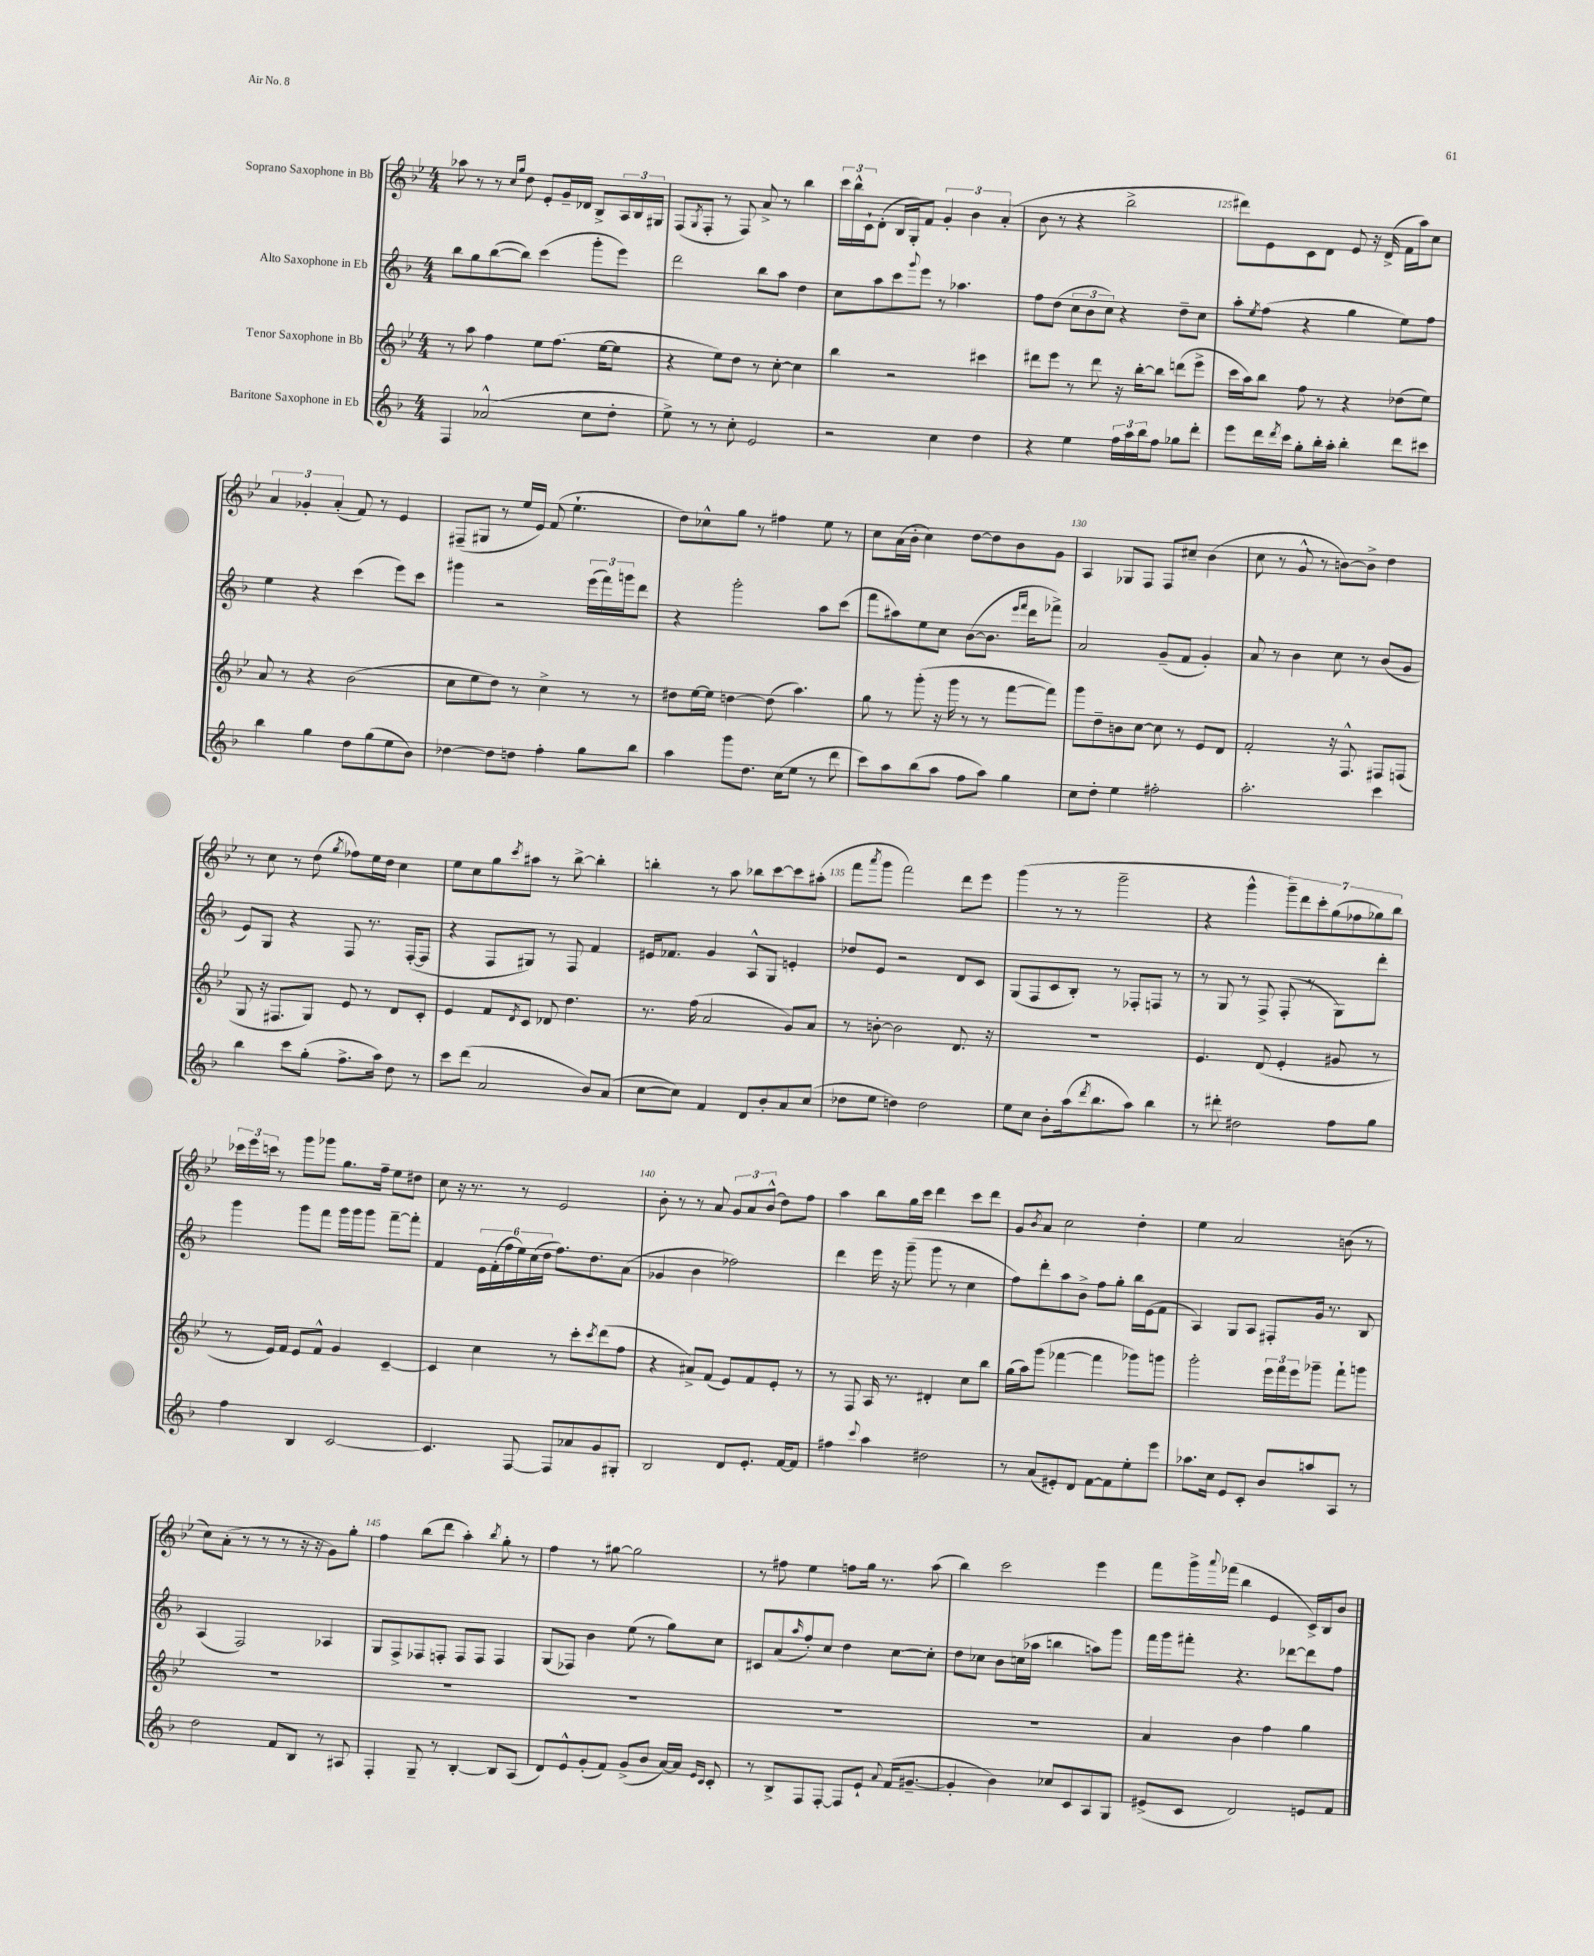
<<
\new StaffGroup <<
\new Staff = "s0" \with { instrumentName = "Soprano Saxophone in Bb" } {
    \clef treble \key bes \major \numericTimeSignature \time 4/4
    aes''8 r8 r8 \grace { c''16 g''16 } d''8 ees'8-. g'16-- des'16 bes8-> \tuplet 3/2 { a16 bes16 gis16 } |
    f8( \acciaccatura { g8 } f8-. r8 f8) a'8-> r8 bes''4 |
    \tuplet 3/2 { c'''16 bes''16-^ c'16-! } d'8-.( bes16 g16-.) f'8 \tuplet 3/2 { g'4-. bes'4 a'4-.( } |
    bes'8 r8 r4 bes''2-> |
    dis'''8) ees'8 c'8 d'8 ees'8 r16 d'16->( f'16 a''16) c''8 |
    \tuplet 3/2 { a'4 ges'4-. a'4-.( } f'8) r8 ees'4 |
    fis8--( gis8 r8 ees''16 ees'16) f'8( ees''4.-! |
    d''8) ces''8-^ g''8 r8 fis''4 ees''8 r8 |
    c''8 a'16( bes'16-. c''4) d''8~ d''8 bes'8 g'8 |
    a4 ges8 f8 f8 cis''8-- bes'4( |
    c''8 r8 g'8-^ r8 b'8~) b'8-> d''4 |
    r8 c''8 r8 d''8( \acciaccatura { g''8 } fes''8) ees''16 d''16 c''4 |
    ees''8 c''8 g''8 \acciaccatura { c'''8 } ais''8 r8 bes''8~-> bes''4-. |
    b''4-. r8 a''8 bes''8 c'''8~ c'''8 ais''8-.( |
    f'''8 \acciaccatura { a'''8 } g'''8 f'''2) d'''8 ees'''8 |
    g'''4( r8 r8 g'''2-- |
    r4 g'''4-^ \tuplet 7/4 { g'''8--) d'''8 c'''8-. g''8( fes''8 ges''8) bes''8 } |
    \tuplet 3/2 { ces'''16 ees'''16 c'''16 } r8 g'''8 ges'''8 g''8. f''16-- ees''8 dis''8 |
    c''8 r16 r8. r8 ees'2 |
    bes'8-. r8 r8 a'8 \tuplet 3/2 { g'8 a'8 bes'8-^( } d''8) f''8 |
    a''4 bes''8 g''16 c'''16 d'''4 c'''8 d'''8 |
    g'8 \acciaccatura { bes'8 } a'8 c''2 d''4-. |
    ees''4 a'2 b'8( r8 |
    c''8) a'8-.( r8 r8 r8 r16 r16 g'8) g''8-. |
    f''4 bes''8( d'''8 a''4-.) \acciaccatura { bes''8 } g''8-. r8 |
    f''4 r8 gis''8~ gis''2 |
    r8 fis''8 ees''4 f''8 g''16 r8. a''8( |
    bes''4) c'''2 ees'''4 |
    f'''8 g'''16-> \appoggiatura { a'''8 } fes'''16( bes''4 ees'4 c'16->) bes16 bes'8 \bar "|." |
}
\new Staff = "s1" \with { instrumentName = "Alto Saxophone in Eb" } {
    \clef treble \key f \major \numericTimeSignature \time 4/4
    bes''8 g''8 bes''8~( bes''8) c'''4( g'''8-. e'''8) |
    d'''2 bes''8 a''8 d''4 |
    c''8 a''8 c'''8 \appoggiatura { g'''8 } e'''8 r8 aes''4. |
    f''8 d''8( \tuplet 3/2 { c''8 bes'8 c''8) } r4 d''8-- c''8 |
    a''8-. \acciaccatura { e''8 } f''8( r4 g''4 e''8) f''8 |
    e''4 r4 c'''4( e'''8) c'''8 |
    gis'''4 r2 \tuplet 3/2 { e'''16( f'''16) g'''16 } d'''8 |
    r4 g'''2-. a''8 c'''8( |
    f'''8 ais''8) e''8 c''8 bes'8~( bes'8. \grace { e'''16 f'''16 } d'''16 fes'''8->) |
    a'2 g'8--( f'8 g'4-.) |
    a'8 r8 bes'4 c''8 r8 bes'8( g'8 |
    e'8) g8 r4 f8 r8. f16~-.( f8 |
    r4 f8 gis8) r8 f8 f'4 |
    eis'16 fes'8. g'4 a8-^ g8 e'4-. |
    des''8 e'8 r2 d'8 c'8 |
    g8( f8 c'8 bes8-.) r8 fes8-. f8 r8 |
    r8 g8 r8 f8-> f8-.( r8 g8) d'''8-. |
    g'''4 g'''8 f'''8 g'''16 g'''16 g'''8 f'''8~-- f'''8-. |
    f'4 \tuplet 6/4 { e'16 f'16-.( f''16 e''16) c''16( d''16 } f''8.) d''8. a'8( |
    ges'4 bes'4 fes''2) |
    d'''4 e'''16 r16 g'''8--( g'''8 r8 c''4 |
    f''8) d'''8-. a''8 bes'8-> f''8 g''8-. bes''16 e'16( f'8 |
    a4) g8 a8 fis8-. g'16 r8. bes8 |
    a4( f2) aes4 |
    g8 f8-> fes8 f8-. f8 f8 f4 |
    g8( fes8) bes'4 e''8( r8 g''8) c''8 |
    cis'8 a'8( \grace { a''16 } f''8-.) c''8 d''4 c''8~ c''8-. |
    d''8 ces''8 bes'8 c''16( aes''16 b''4 a''8) g'''8 |
    f'''16 g'''16 fis'''8-. r4. des'''8~ des'''8 f''8 \bar "|." |
}
\new Staff = "s2" \with { instrumentName = "Tenor Saxophone in Bb" } {
    \clef treble \key bes \major \numericTimeSignature \time 4/4
    r8 a''8 f''4 ees''8 f''8.( ees''16~ ees''8 |
    r4 ees''8) d''8 r8 c''8~-. c''4 |
    bes''4 r2 cis'''4 |
    dis'''8 ees'''8 r8 dis'''8 r16 bes''16~-. bes''8 d'''8( ees'''8-> |
    c'''16 a''16) bes''8 f''8 r8 r4 des''8( ees''8) |
    a'8 r8 r4 bes'2( |
    c''8 ees''8 d''8) r8 c''4-> r8 r8 |
    dis''8 ees''16~ ees''16 d''4~ d''8( a''4.) |
    g''8 r8 g'''8-.( r16 g'''16 r8 r8 f'''8~ f'''8) |
    g'''8 d''8-- b'8 c''8~ c''8 r8 ees'8 d'8 |
    f'2-. r16 f8.-^ fis8 f8( |
    g8 r16 fis8. g8) ees'8 r8 d'8 c'8-. |
    ees'4 f'8 \acciaccatura { d'8 } c'8 des'8 d''4. |
    r8. f''16( a'2 g'8) a'8 |
    r8 b'8~-. b'2 d'8. r16 |
    R1 |
    ees'4. d'8( ees'4-. gis'8 r8 |
    r8 ees'16) f'16 ees'8 f'8-^ g'4 c'4~-- |
    c'4 c''4 r8 c'''8-. \acciaccatura { c'''8 } d'''8( f''8 |
    r4 ais'8->) f'8( ees'8) f'8 ees'8-. r8 |
    r8 f8 a16 r8. dis'4-. c''8 bes''8 |
    g''16( a''16) g'''8( fes'''4~ fes'''4 ges'''8) g'''8 |
    g'''2-. \tuplet 3/2 { ees'''16 f'''16 ees'''16 } ges'''8-- f'''8-! g'''8 |
    R1 |
    R1 |
    R1 |
    R1 |
    R1 |
    a'4 bes'4 f''4 g''4 \bar "|." |
}
\new Staff = "s3" \with { instrumentName = "Baritone Saxophone in Eb" } {
    \clef treble \key f \major \numericTimeSignature \time 4/4
    f4 aes'2-^( c''8 d''8-. |
    e''8->) r8 r8 c''8-. e'2 |
    r2 c''4 d''4 |
    r4 e''4 \tuplet 3/2 { f''16 a''16 bes''16 } f''8 ges''8 d'''8-. |
    e'''8 d'''16 \acciaccatura { d'''8 } c'''16 g''8-. bes''16-. a''16-. bes''4-. d'''8 cis'''8 |
    bes''4 g''4 d''8 g''8( e''8 bes'8) |
    des''4~ des''8 d''8 f''4-. g''8 bes''8 |
    a''4 g'''8 d''8. c''16( e''8 r8 d'''8 |
    c'''8) a''8 bes''8( a''8 f''8 a''8) g''4 |
    c''8 d''8-. e''4 fis''2-. |
    a''2.-. c'''4 |
    bes''4 c'''8 g''8-.( f''8.-> a''16) d''8 r8 |
    c'''8 d'''8( a'2 bes'8) a'8( |
    c''8~ c''8) f'4 d'8 bes'8-. a'8 c''8( |
    des''8 e''8 d''4) d''2 |
    e''8 c''8 bes'8-. a''16( \acciaccatura { d'''8 } bes''8. a''8) bes''4 |
    r8 dis'''8-. dis''2 f''8 g''8 |
    f''4 bes4 c'2~ |
    c'4. f8~ f8 aes'8 g'8 gis8-. |
    bes2 d'8 e'8.-. f'16~ f'8 |
    fis''4 \appoggiatura { c'''8 } a''4 dis''2 |
    r8 a'8( eis'8-.) d'8 f'8~ f'8 e''8-. e'''8 |
    aes''8. c''16 e'8 c'8-. bes'8 a''8 a8 r8 |
    d''2 f'8 bes8 r8 ais8 |
    f4-. g8-- r8 bes4~-. bes8 a8( |
    d'8) e'8-^ g'8-.( f'8) g'8->( bes'8 a'16~) a'16 \grace { e'16 c'16 } c'8-. |
    r8 bes8-> f8 f8~-. f8 e'8-! \appoggiatura { a'8 } f'16( gis'8.~-- |
    gis'4-. bes'4) ces''8 c'8 a8 g8 |
    eis'8->( c'8 d'2) e'8 f'8 \bar "|." |
}
>>
>>
\layout { \context { \Score currentBarNumber = #121 \override BarNumber.break-visibility = ##(#f #t #t) barNumberVisibility = #(every-nth-bar-number-visible 5) } }
